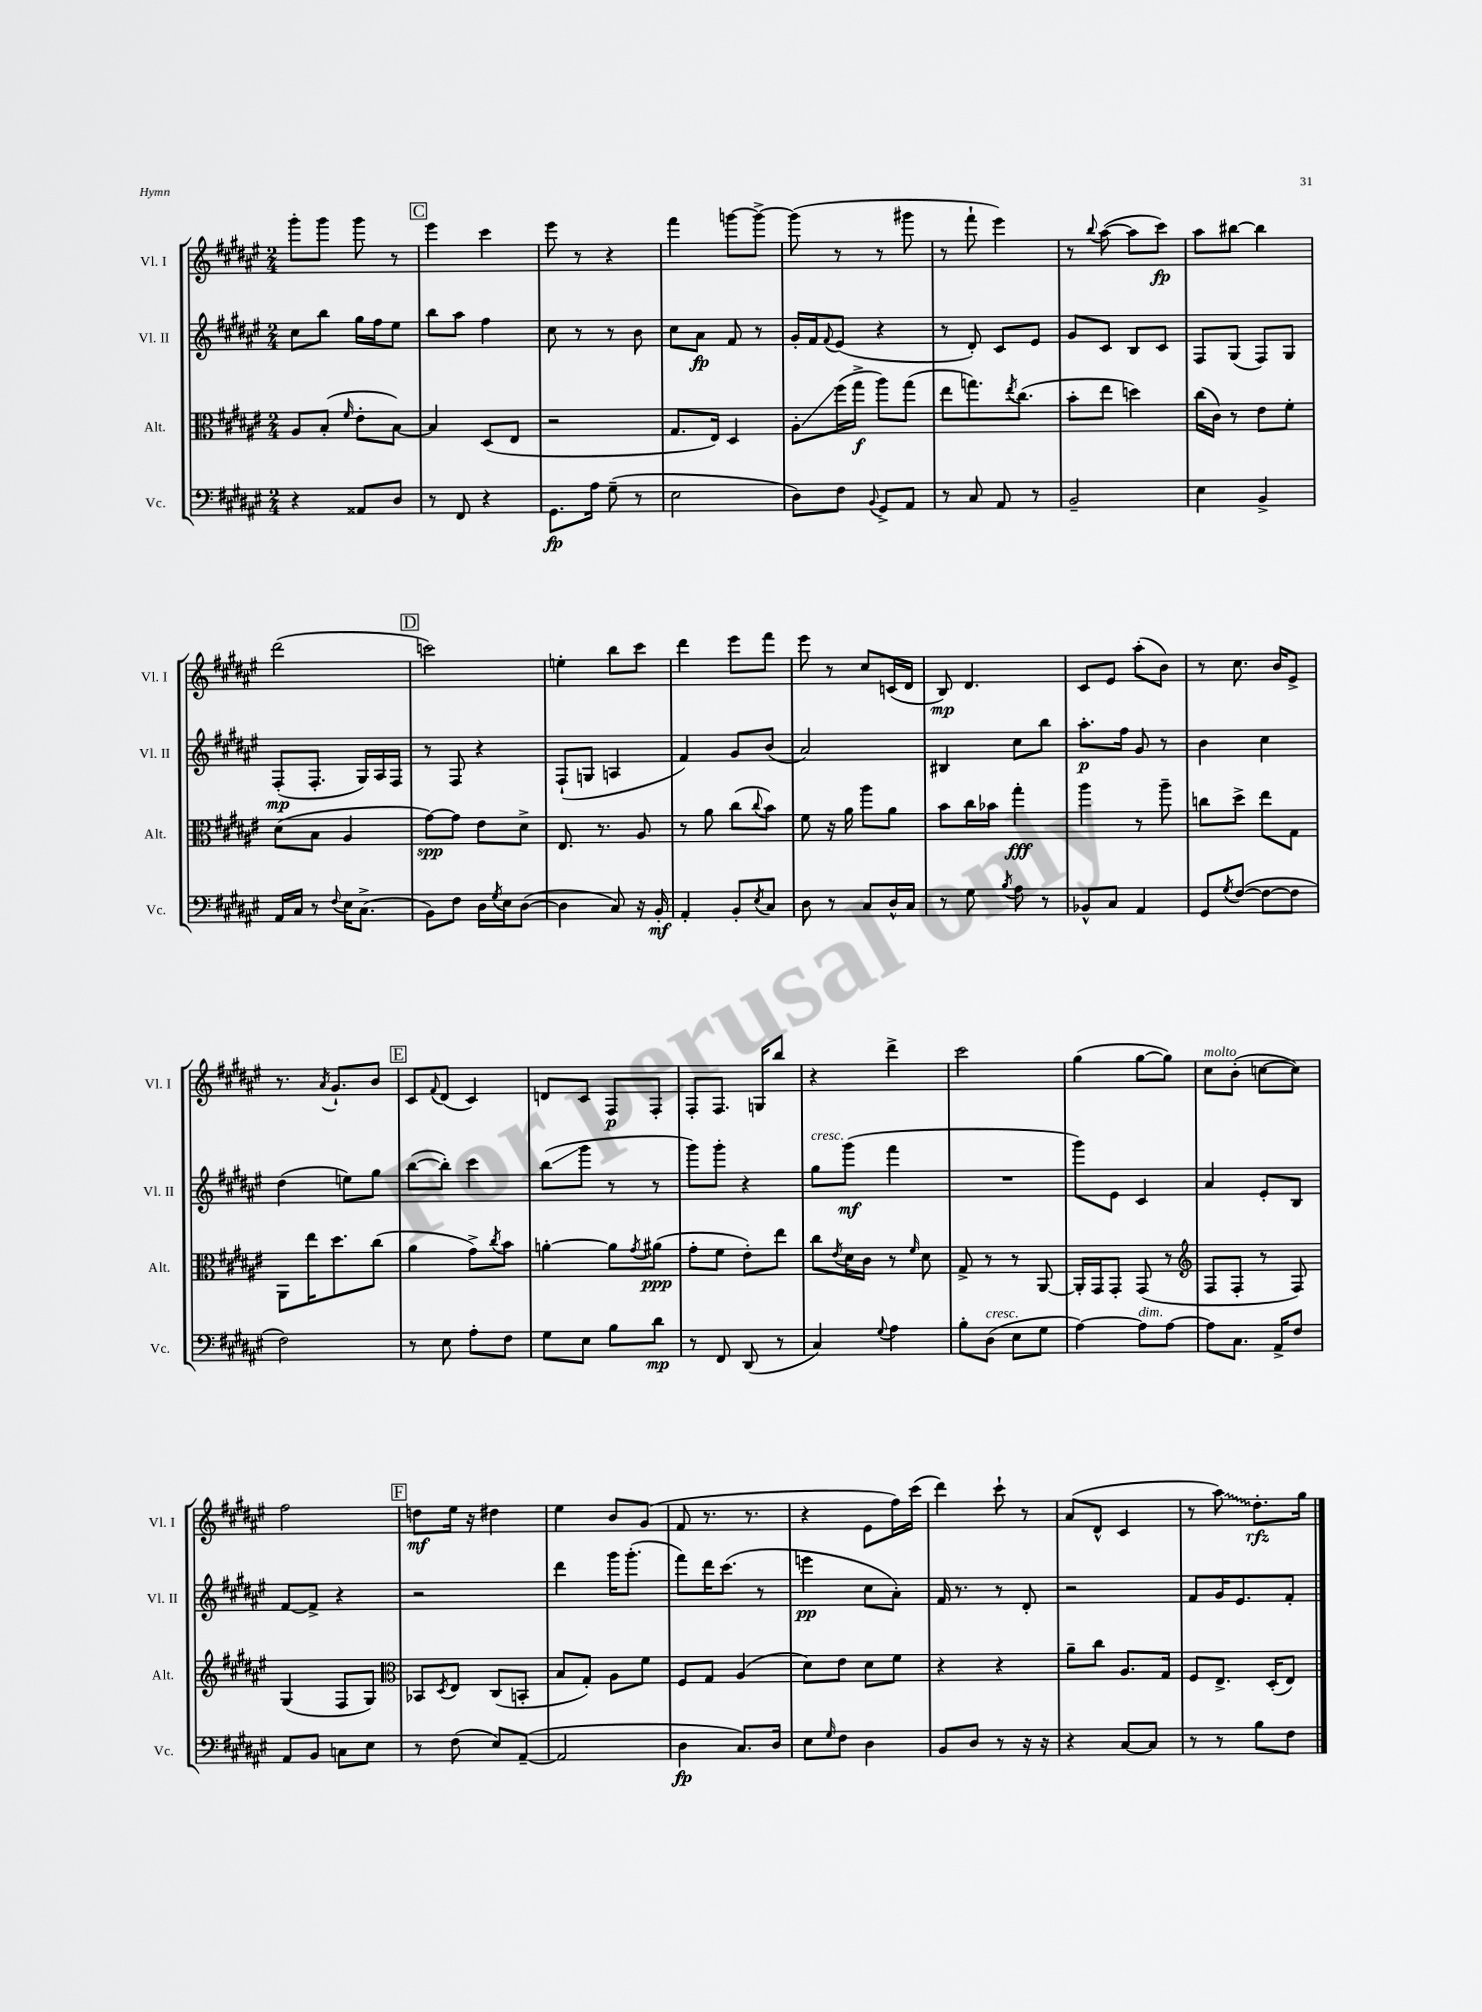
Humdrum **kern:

**kern	**kern	**kern	**kern
*staff4	*staff3	*staff2	*staff1
*clefF4	*clefC3	*clefG2	*clefG2
*k[f#c#g#d#a#e#]	*k[f#c#g#d#a#e#]	*k[f#c#g#d#a#e#]	*k[f#c#g#d#a#e#]
*M2/4	*M2/4	*M2/4	*M2/4
4r	8A#/L	8cc#\L	8ggg#'\L
.	(8B'/J	8bb\J	8ggg#\J
.	16qqf#/	.	.
8AA##/L	8e#'\L	16gg#\LL	8ggg#\
.	.	16ff#\J	.
8D#/J	[8B\J)	8ee#\J	8r
=	=	=	=
8r	4B/]	8bb\L	4eee#\
8FF#/	.	8aa#\J	.
4r	(8D#/L	4ff#\	4ccc#\
.	8E#/J	.	.
=	=	=	=
8.GG#\L	2r	8cc#\	8eee#\
.	.	8r	8r
16A#\Jk	.	.	.
(8G#~\	.	8r	4r
8r	.	8b\	.
=	=	=	=
2E#\	8.G#/L	8cc#\L	4fff#\
.	.	8a#\J	.
.	16E#/Jk)	.	.
.	4D#/	8f#/	[8ggg\L
.	.	8r	8ggg^\_J
=	=	=	=
8D#\L)	8A#'\L	16g#'/LL	(8ggg\]
.	.	16f#/J	.
.	.	8qqf#/	.
8F#\J	(16ff#\L	(8e#/J	8r
.	16gg#^\JJ	.	.
8qqBB/	.	.	.
8GG#^/L	8aa#\L)	4r	8r
8AA#/J	(8gg#\J	.	8ggg#\
=	=	=	=
8r	8ee#\L	8r	8r
8C#/	8.gg\)	8d#'/)	8fff#`\
8AA#/	.	8c#/L	4eee#\)
.	8qee#/	.	.
.	(8.cc#\J	.	.
8r	.	8e#/J	.
=	=	=	=
2BB~/	8b'\L	8g#/L	8r
.	.	.	8qqbb/
.	8ee#\J	8c#/J	([8aa#\
.	4dd\)	8B/L	8aa#\]L
.	.	8c#/J	8ccc#\J)
=	=	=	=
4E#\	(16cc#\LL	8F#/L	8aa#\L
.	16c#\JJ)	.	.
.	8r	(8G#/J	[8bb#\J
4BB^/	8e#\L	8F#/L)	4bb#\]
.	8f#'\J	8G#/J	.
=	=	=	=
16AA#/LL	(8d#\L	(8F#'/L	(2ddd#\
16C#/JJ	.	.	.
8r	8B\J	8.F#'/J	.
8qqF#/	.	.	.
16E#\LK	4A#/	.	.
(8.C#^\J	.	16G#/LL)	.
.	.	16A#/	.
.	.	16F#/JJ	.
=	=	=	=
8BB\L)	[8g#\L)	8r	2ccc\)
8F#\J	8g#\]J	8F#/	.
16D#\LL	8e#\L	4r	.
8qG#/	.	.	.
16E#\J	.	.	.
([8D#\J	8d#^\J	.	.
=	=	=	=
4D#\]	8.E#/	(8F#`/L	4ee'\
.	.	8G/J	.
.	8.r	.	.
8C#/)	.	4A/	8bb\L
16r	8A#/	.	8ccc#\J
16BB'/	.	.	.
=	=	=	=
4AA#'/	8r	4f#/)	4ddd#\
.	8a#\	.	.
8BB'/L	(8cc#\L	8g#/L	8eee#\L
8qE#/	8qqcc#/	.	.
8C#/J	8b\J)	(8b/J	8fff#\J
=	=	=	=
8D#\	8f#\	2a#/)	8eee#\
8r	16r	.	8r
.	16a#\	.	.
8C#/L	8aa#\L	.	8cc#/L
16D#^^/L	8a#\J	.	(16c/L
16C#/JJ	.	.	16d#/JJ
=	=	=	=
8r	8b\L	4B#/	8B/)
8G#\	16cc#\L	.	4.d#/
.	16b-\JJ	.	.
8qB/	.	.	.
8A#\	4gg#'\	8cc#\L	.
8r	.	8bb\J	.
=	=	=	=
8BB-^^/L	4aa#\	8.aa#'\L	8c#/L
8C#/J	.	.	8e#/J
.	.	16ff#\Jk	.
4AA#/	8r	8g#/	(8aa#'\L
.	8aa#~\	8r	8b\J)
=	=	=	=
8GG#/L	8cc\L	4b\	8r
8qG#/	.	.	.
([8F#/J	8dd#^\J	.	8.cc#\
8F#\_L	8ee#\L	4cc#\	.
.	.	.	16b/LK
8F#\]J	8G#\J	.	8e#^/J
=	=	=	=
2F#\)	8AA#\L	(4dd#\	8.r
.	16ee#\K	.	.
.	.	.	8qa#/
.	8.dd#\	.	8.g#`/L
.	.	8ee\L)	.
.	(8cc#\J	8gg#\J	8b/J
=	=	=	=
8r	4a#\	([8bb\L	8c#/L
.	.	.	8qqf#/
8E#\	.	8bb'\]J)	(8d#/J
8A#'\L	8g#^\L)	4ccc#\	4c#/)
.	8qcc#/	.	.
8F#\J	8b\J	.	.
=	=	=	=
8G#\L	[4a'\	(8bb\L	8d/L
8E#\J	.	8ggg#\J	8c#/J
8B\L	8a\]L	8r	8F#/L
.	8qg#/	.	.
8d#\J	(8a#\J	8r	8F#'/J
=	=	=	=
8r	8g#'\L	8ggg#\L)	8F#'/L
8FF#/	8f#\J	8ggg#'\J	8.F#/J
(8DD#/	8e#'\L)	4r	.
.	.	.	16G/LK
8r	8ee#\J	.	8bb/J
=	=	=	=
4C#/)	8cc#\L	8gg#\L	4r
.	8qe#/	.	.
.	16d#\L	(8ggg#\J	.
.	16c#\JJ	.	.
8qqG#/	.	.	.
4A#\	8r	4fff#\	4ddd#^\
.	16qqf#/	.	.
.	8d#\	.	.
=	=	=	=
8B'\L	8G#^/	2r	2ccc#\
(8D#\J	8r	.	.
8E#\L	8r	.	.
8G#\J	[8AA#/	.	.
=	=	=	=
[4A#\)	16AA#'/]LL	8ggg#\L)	(4gg#\
.	16GG#/J	.	.
.	8GG#'/J	8e#\J	.
8A#\]L	(8GG#/	4c#/	[8gg#\L
[8A#\J	8r	.	8gg#\]J)
=	=	=	=
*	*clefG2	*	*
8A#\]L	8F#/L	4a#/	8cc#\L
8.C#\J	8F#'/J	.	(8b'\J
.	8r	8e#'/L	[8cc\L
16AA#^/LK	.	.	.
8F#/J	8F#/)	8B/J	8cc\]J)
=	=	=	=
8AA#/L	(4G#/	[8f#/L	2ff#\
8BB/J	.	8f#^/]J	.
8C\L	8F#/L	4r	.
8E#\J	8G#/J)	.	.
=	=	=	=
*	*clefC3	*	*
8r	8BB-/L	2r	8dd\L
.	8qD#/	.	.
(8F#\	8E#/J	.	16ee#\Jk
.	.	.	16r
8E#/L)	(8C#/L	.	4dd#\
([8AA#~/J	8BB'/J	.	.
=	=	=	=
2AA#/]	8B/L	4ddd#\	4ee#\
.	8G#'/J)	.	.
.	8A#\L	16ggg#\LK	8b/L
.	.	(8.ggg#'\J	.
.	8f#\J	.	(8g#/J
=	=	=	=
4D#\	8F#/L	8fff#\L)	8f#/
.	8G#/J	16ddd#\K	8.r
.	.	(8.ccc#\J	.
8.C#/L)	(4A#/	.	.
.	.	.	8.r
.	.	8r	.
16D#/Jk	.	.	.
=	=	=	=
8E#\L	8d#\L)	4eee\	4r
16qqG#/	.	.	.
8F#\J	8e#\J	.	.
4D#\	8d#\L	8cc#\L	8e#\L
.	8f#\J	8a#'\J)	16ff#\L)
.	.	.	(16ccc#\JJ
=	=	=	=
8BB/L	4r	16f#/	4ddd#\)
.	.	8.r	.
8D#/J	.	.	.
8r	4r	8r	8ccc#`\
16r	.	8d#'/	8r
16r	.	.	.
=	=	=	=
4r	8a#~\L	2r	(8a#/L
.	8cc#\J	.	8d#^^/J
[8C#/L	8.A#/L	.	4c#/
8C#/]J	.	.	.
.	16G#/Jk	.	.
=	=	=	=
8r	8F#/L	8f#/L	8r
8r	8.E#^/J	16g#/K	8aa#\)
.	.	8.e#/	.
8B\L	.	.	8.dd#'\L
.	(16D#'/LK	.	.
8F#\J	8E#/J)	8f#'/J	.
.	.	.	16gg#\Jk
==	==	==	==
*-	*-	*-	*-
